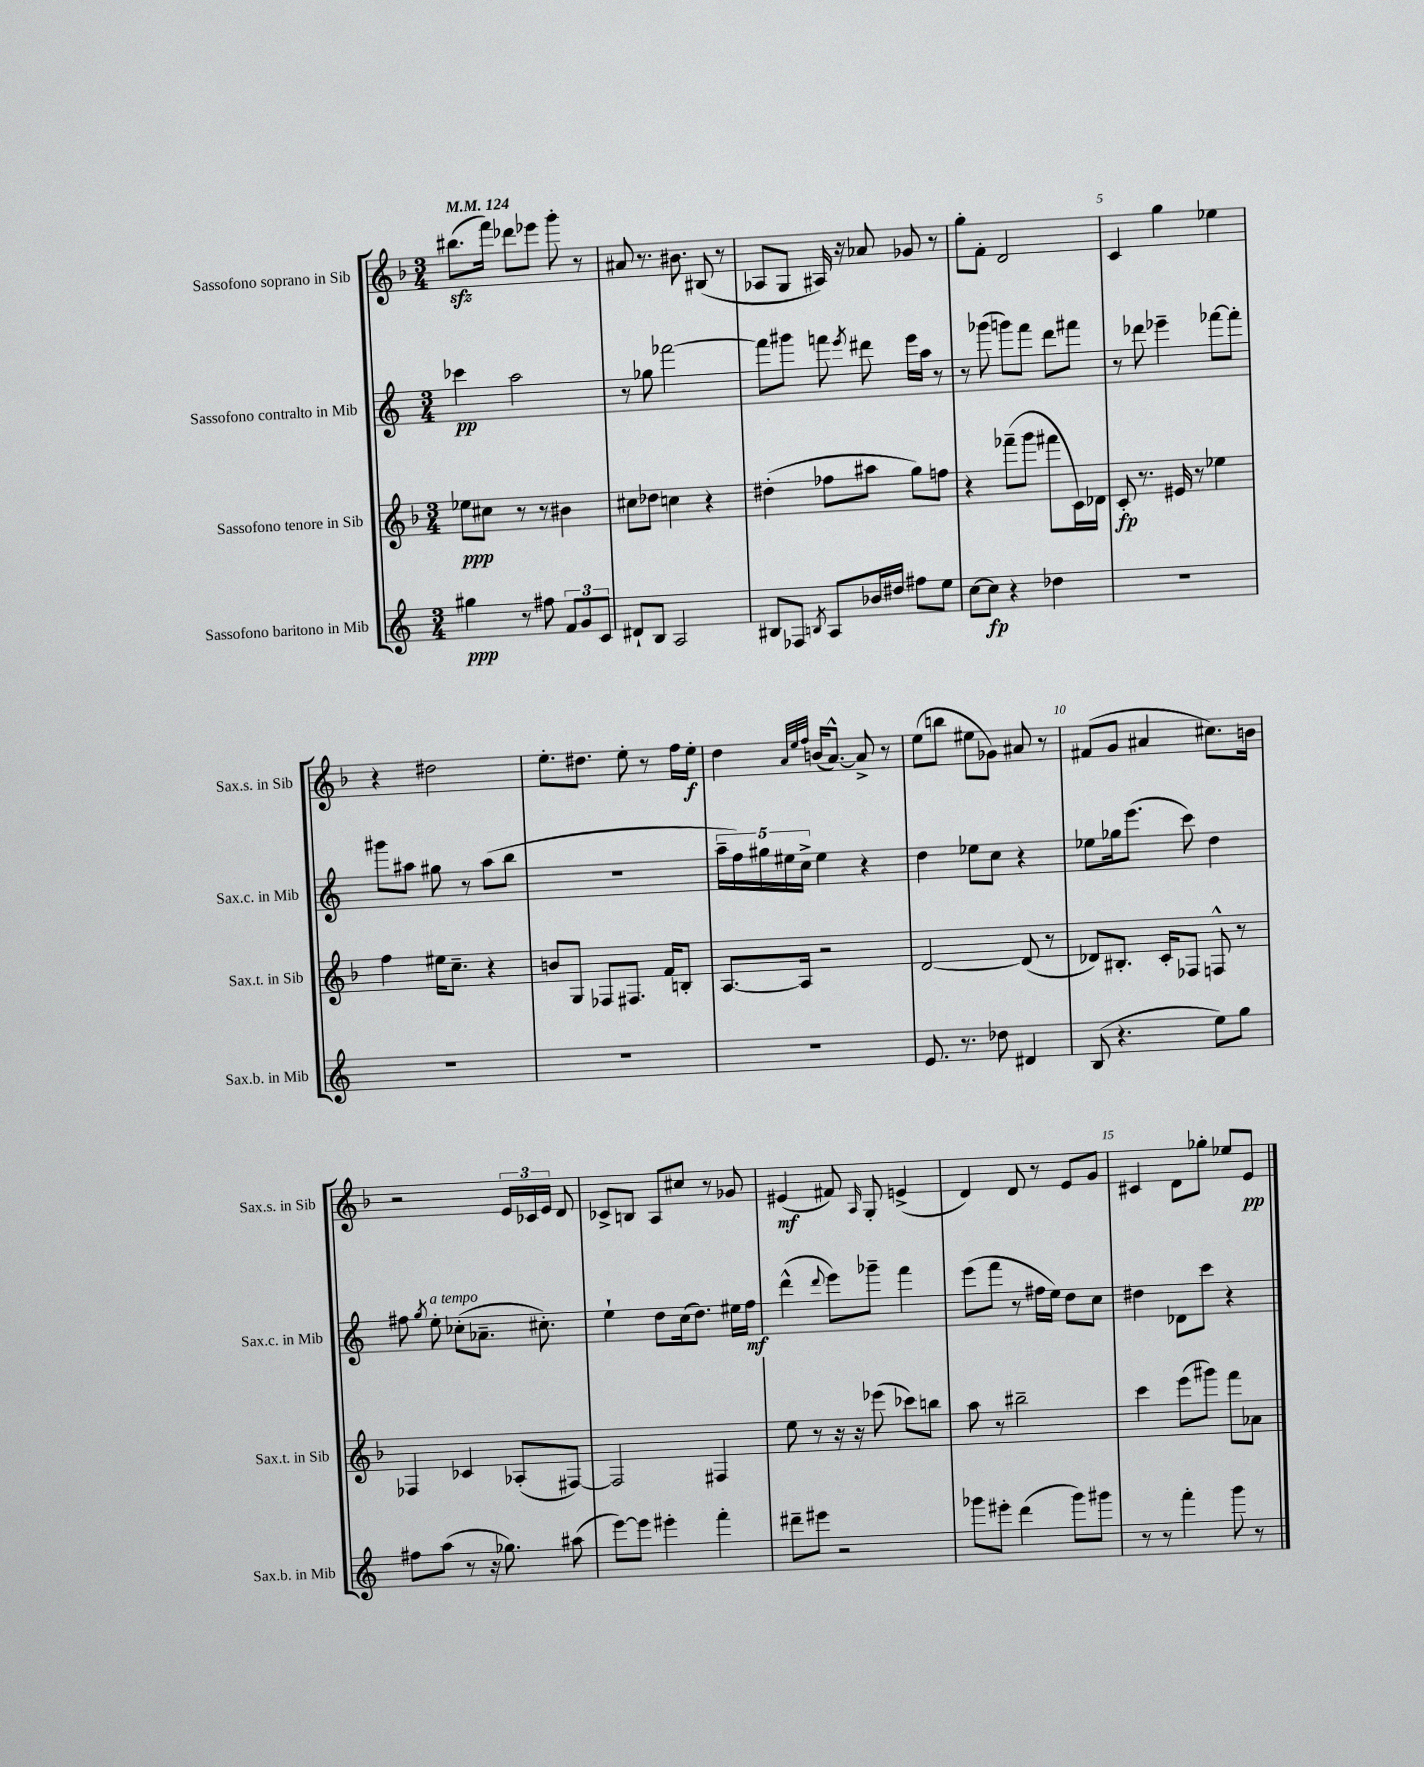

**kern	**dynam	**kern	**dynam	**kern	**dynam	**kern	**dynam
*part4	*part4	*part3	*part3	*part2	*part2	*part1	*part1
*staff4	*staff4	*staff3	*staff3	*staff2	*staff2	*staff1	*staff1
*I"Sassofono baritono in Mib	*	*I"Sassofono tenore in Sib	*	*I"Sassofono contralto in Mib	*	*I"Sassofono soprano in Sib	*
*I'Sax.b. in Mib	*	*I'Sax.t. in Sib	*	*I'Sax.c. in Mib	*	*I'Sax.s. in Sib	*
*clefG2	*	*clefG2	*	*clefG2	*	*clefG2	*
*k[]	*	*k[b-]	*	*k[]	*	*k[b-]	*
*M3/4	*	*M3/4	*	*M3/4	*	*M3/4	*
*MM124	*	*MM124	*	*MM124	*	*MM124	*
=1	=1	=1	=1	=1	=1	=1	=1
4gg#X\	ppp	8ee-X\L	ppp	4ccc-X\	pp	(8.bb#Xzz\L	.
.	.	8cc#X\J	.	.	.	.	.
.	.	.	.	.	.	16fff\Jk)	.
8r	.	8r	.	2aa\	.	8ddd-X\L	.
8ff#X\	.	8r	.	.	.	8eee-X\J	.
12f/L	.	4b#X\	.	.	.	8ggg'\	.
12g/	.	.	.	.	.	.	.
.	.	.	.	.	.	8r	.
12c/J	.	.	.	.	.	.	.
=2	=2	=2	=2	=2	=2	=2	=2
8d#X`/L	.	8cc#X\L	.	8r	.	8a#X/	.
8B/J	.	8dd-X\J	.	8gg-X\	.	8.r	.
2A/	.	4ccn\	.	[2fff-X\	.	.	.
.	.	.	.	.	.	8.b#X\	.
.	.	4r	.	.	.	(8B#X/	.
.	.	.	.	.	.	8r	.
=3	=3	=3	=3	=3	=3	=3	=3
8B#X/L	.	(4dd#X'\	.	8fff-\L]	.	8A-X/L	.
8F-X/J	.	.	.	8ggg#X\J	.	8G/J	.
8qBn/	.	.	.	.	.	.	.
8A/L	.	8ff-X\L	.	8fffn\	.	16A#X/)	.
.	.	.	.	.	.	16r	.
.	.	.	.	8qeee/	.	.	.
16b-X/L	.	8aa#X\J	.	8ddd#X\	.	8a-X/	.
16dd#X/JJ	.	.	.	.	.	.	.
8ff#X\L	.	8gg\L)	.	16eee\LL	.	8g-X/	.
.	.	.	.	16aa\JJ	.	.	.
8ee\J	.	8ffn\J	.	8r	.	8r	.
=4	=4	=4	=4	=4	=4	=4	=4
[8cc\L	.	4r	.	8r	.	8gg'\L	.
8cc\J]	fp	.	.	(8ggg-X\	.	8f'\J	.
4r	.	(8fff-X~\L	.	8gggn\L)	.	2d/	.
.	.	8ggg\J	.	8fff\J	.	.	.
4dd-X\	.	8fff#X\L	.	8ddd\L	.	.	.
.	.	16c\L)	.	8fff#X\J	.	.	.
.	.	16d-X\JJ	.	.	.	.	.
=5	=5	=5	=5	=5	=5	=5	=5
2.r	.	8c'/	fp	8r	.	4c/	.
.	.	8.r	.	8ddd-X\	.	.	.
.	.	.	.	4eee-X~\	.	4gg\	.
.	.	16e#X/	.	.	.	.	.
.	.	8r	.	.	.	.	.
.	.	4ee-X\	.	[8fff-X\L	.	4ee-X\	.
.	.	.	.	8fff-'\J]	.	.	.
!!LO:LB:g=z
=6	=6	=6	=6	=6	=6	=6	=6
2.r	.	4ff\	.	8ggg#X\L	.	4r	.
.	.	.	.	8aa#X\J	.	.	.
.	.	16ee#X\KL	.	8gg#X\	.	2dd#X\	.
.	.	8.cc~\J	.	.	.	.	.
.	.	.	.	8r	.	.	.
.	.	4r	.	(8aa#\L	.	.	.
.	.	.	.	8bb\J	.	.	.
=7	=7	=7	=7	=7	=7	=7	=7
2.r	.	8bn/L	.	2.r	.	8.ee'\L	.
.	.	8G/J	.	.	.	.	.
.	.	.	.	.	.	8.dd#X\J	.
.	.	8F-X/L	.	.	.	.	.
.	.	8.F#X/J	.	.	.	8ee'\	.
.	.	.	.	.	.	8r	.
.	.	16f/KL	.	.	.	.	.
.	.	8Bn'/J	.	.	.	16ff\LL	.
.	.	.	.	.	.	16ee'\JJ	f
=8	=8	=8	=8	=8	=8	=8	=8
2.r	.	[8.A/L	.	20aa~\LL	.	4dd\	.
.	.	.	.	20ff\)	.	.	.
.	.	.	.	20gg#X\	.	.	.
.	.	.	.	20ee#X\	.	.	.
.	.	16A/Jk]	.	.	.	.	.
.	.	.	.	20cc^\JJ	.	.	.
.	.	.	.	.	.	32qqa/LLL	.
.	.	.	.	.	.	32qqee/	.
.	.	.	.	.	.	32qqff/JJJ	.
.	.	2r	.	4ee#\	.	(16bn/KL	.
.	.	.	.	.	.	[8.a^^/J)	.
.	.	.	.	4r	.	8a^/]	.
.	.	.	.	.	.	8r	.
=9	=9	=9	=9	=9	=9	=9	=9
8.e/	.	[2d/	.	4dd\	.	(8ee\L	.
.	.	.	.	.	.	8bbn\J	.
8.r	.	.	.	.	.	.	.
.	.	.	.	8ee-X\L	.	8ee#X\L	.
8dd-X\	.	.	.	8cc\J	.	8g-X\J)	.
4d#X/	.	(8d/]	.	4r	.	8a#X/	.
.	.	8r	.	.	.	8r	.
=10	=10	=10	=10	=10	=10	=10	=10
(8B/	.	8d-X/L)	.	8ee-X\L	.	(8f#X/L	.
4.r	.	8.B#X'/J	.	16gg-X\k	.	8g/J	.
.	.	.	.	(8.eee\J	.	.	.
.	.	.	.	.	.	4a#X/	.
.	.	16c'/KL	.	.	.	.	.
.	.	8F-X/J	.	8ccc\)	.	.	.
8ee\L)	.	8Fn^^/	.	4dd\	.	8.cc#X\L)	.
8gg\J	.	8r	.	.	.	.	.
.	.	.	.	.	.	16bn\Jk	.
!!LO:LB:g=z
=11	=11	=11	=11	=11	=11	=11	=11
8ff#X\L	.	4F-X/	.	8ff#X\	.	2r	.
.	.	.	.	8qgg/	.	.	.
!	!	!	!	!LO:TX:a:i:t=a tempo	!	!	!
(8aa\J	.	.	.	8ee'\	.	.	.
8r	.	4c-X/	.	(8cc-X'\L	.	.	.
16r	.	.	.	8.a-X~\J	.	.	.
8.gg-X\)	.	.	.	.	.	.	.
.	.	(8A-X'/L	.	.	.	24e/LL	.
.	.	.	.	.	.	24c-X/	.
.	.	.	.	8.cc#X'\)	.	.	.
.	.	.	.	.	.	24e/JJ	.
(8aa#X\	.	[8F#X/J)	.	.	.	8d/	.
=12	=12	=12	=12	=12	=12	=12	=12
[8eee\L)	.	2F#/]	.	4ee`\	.	8c-X^/L	.
8eee\J]	.	.	.	.	.	8Bn/J	.
4eee#X'\	.	.	.	8dd\L	.	8A/L	.
.	.	.	.	(16cc\k	.	8cc#X/J	.
.	.	.	.	8.dd\J)	.	.	.
4fff'\	.	4F#X/	.	.	.	8r	.
.	.	.	.	16ee#X\LL	.	8g-X/	.
.	.	.	.	16ff\JJ	mf	.	.
=13	=13	=13	=13	=13	=13	=13	=13
8ddd#X~\L	.	8ee\	.	(4ddd^^\	.	(4e#X/	mf
8eee#X\J	.	8r	.	.	.	.	.
.	.	.	.	8qqddd/	.	.	.
2r	.	16r	.	8eee\L)	.	8f#X/)	.
.	.	16r	.	.	.	.	.
.	.	.	.	.	.	16qqA/	.
.	.	(8eee-X\	.	8ggg-X~\J	.	8G'/	.
.	.	8ccc-X\L)	.	4fff\	.	(4en^/	.
.	.	8bbn\J	.	.	.	.	.
=14	=14	=14	=14	=14	=14	=14	=14
8ggg-X\L	.	8aa\	.	(8eee\L	.	4d/)	.
8eee#X'\J	.	8r	.	8fff\J	.	.	.
(4ddd\	.	2bb#X~\	.	8r	.	8d/	.
.	.	.	.	16ff#X\LL	.	8r	.
.	.	.	.	16ee\JJ)	.	.	.
8ggg-\L)	.	.	.	8dd\L	.	8e/L	.
8ggg#X\J	.	.	.	8cc\J	.	8g/J	.
=15	=15	=15	=15	=15	=15	=15	=15
8r	.	4ccc\	.	4dd#X\	.	4c#X/	.
8r	.	.	.	.	.	.	.
4fff'\	.	(8eee\L	.	8d-X\L	.	8d\L	.
.	.	8ggg#X\J)	.	8ccc\J	.	8gg-X'\J	.
8ggg\	.	8fff\L	.	4r	.	8ee-X/L	.
8r	.	8a-X\J	.	.	.	8e/J	pp
==	==	==	==	==	==	==	==
*-	*-	*-	*-	*-	*-	*-	*-
